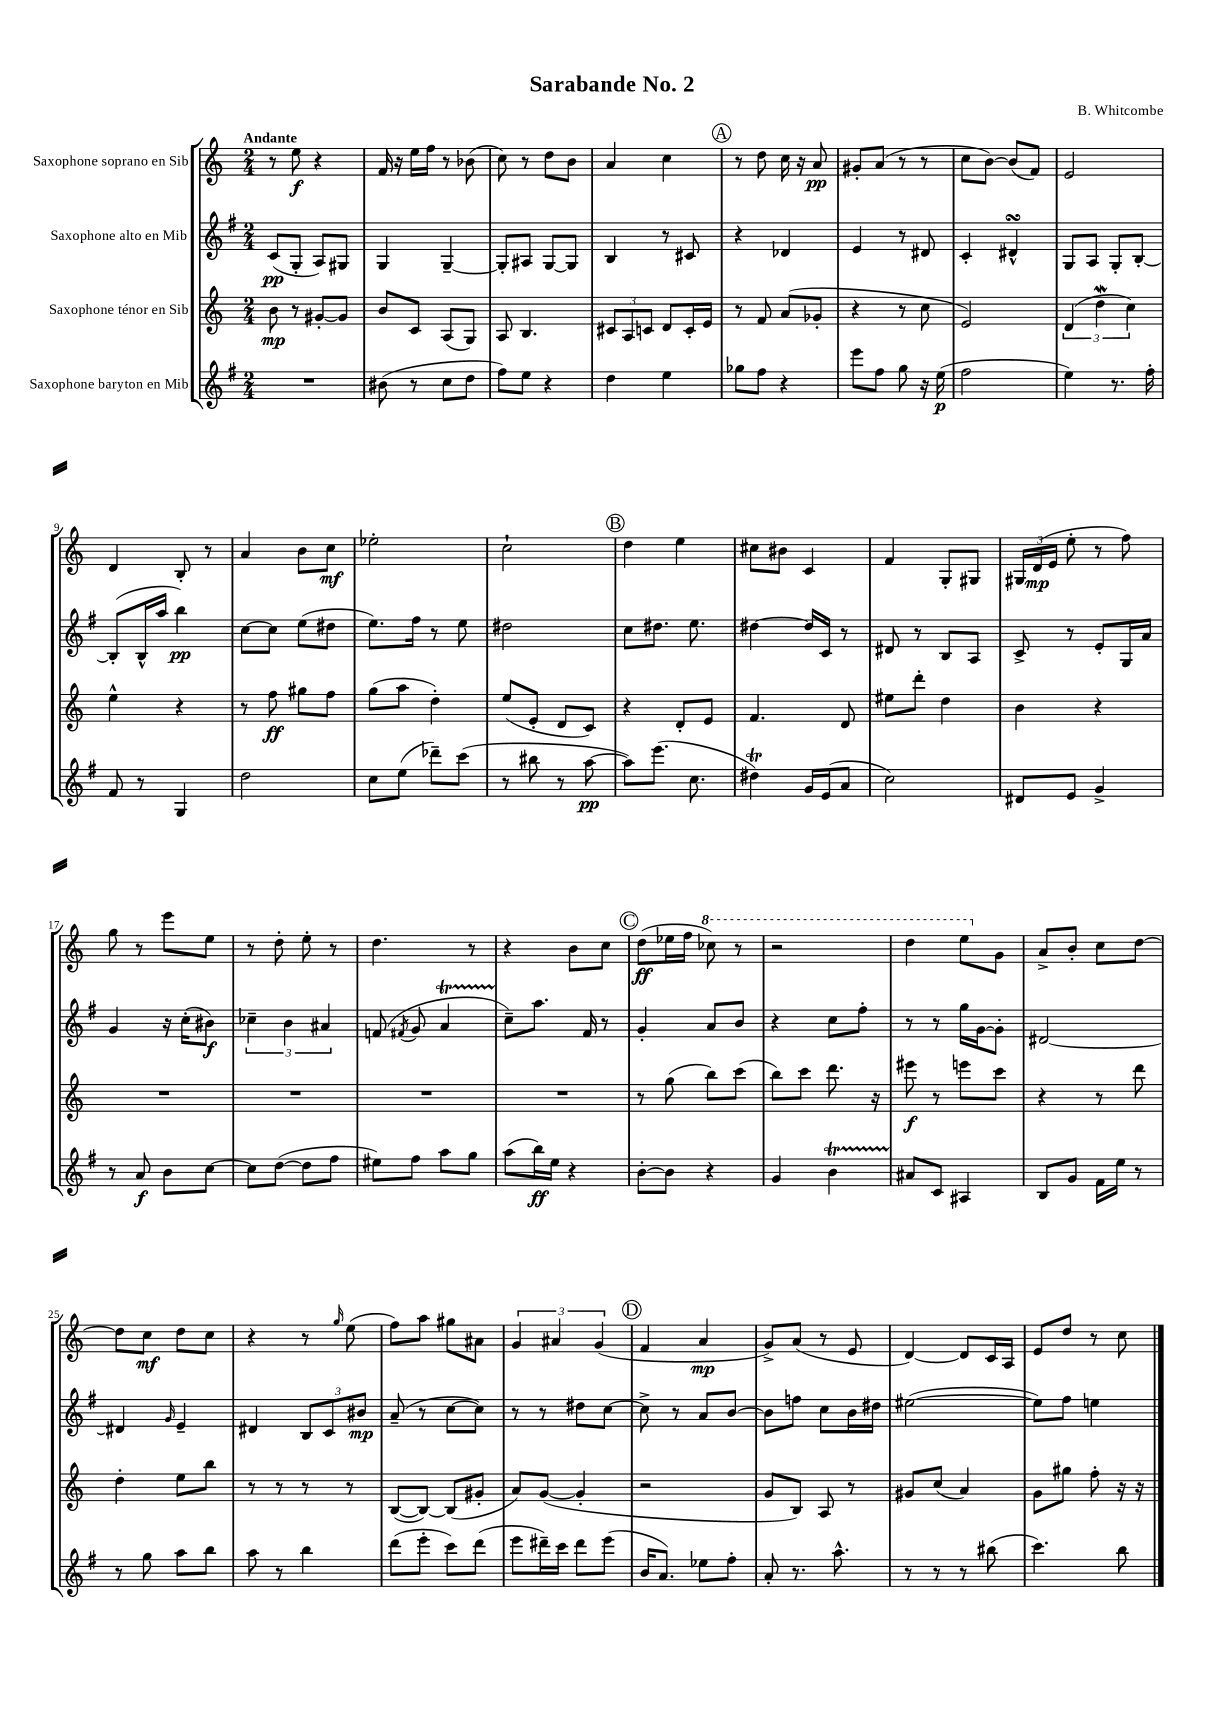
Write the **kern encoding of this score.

**kern	**kern	**kern	**kern
*staff4	*staff3	*staff2	*staff1
*clefG2	*clefG2	*clefG2	*clefG2
*k[f#]	*k[]	*k[f#]	*k[]
*M2/4	*M2/4	*M2/4	*M2/4
2r	8b	(8c	8r
.	8r	8G'	8ee
.	[8g#'	8A)	4r
.	8g#]	8G#	.
=	=	=	=
(8b#	8b	4G	16f
.	.	.	16r
8r	8c	.	16ee
.	.	.	16ff
8cc	(8A	[4G~	8r
8dd	8G)	.	(8b-
=	=	=	=
8ff#)	8A	8G']	8cc)
8ee	4.B	8A#	8r
4r	.	[8G	8dd
.	.	8G]	8b
=	=	=	=
4dd	12c#	4B	4a
.	12A	.	.
.	12c	.	.
4ee	8d	8r	4cc
.	16c'	8c#	.
.	16e	.	.
=	=	=	=
8gg-	8r	4r	8r
8ff#	8f	.	8dd
4r	(8a	4d-	16cc
.	.	.	16r
.	8g-'	.	8a
=	=	=	=
8eee	4r	4e	8g#'
8ff#	.	.	(8a
8gg	8r	8r	8r
16r	8cc	8d#	8r
(16ee	.	.	.
=	=	=	=
2ff#	2e)	4c'	8cc
.	.	.	[8b)
.	.	4d#^^	(8b]
.	.	.	8f)
=	=	=	=
4ee)	(6d	8G	2e
.	.	8A	.
.	6dd	.	.
8.r	.	8G'	.
.	6cc)	.	.
.	.	[8B'	.
16ff#'	.	.	.
=	=	=	=
8f#	4ee^^	(8B']	4d
8r	.	16B^^	.
.	.	16aa	.
4G	4r	4bb)	8B'
.	.	.	8r
=	=	=	=
2dd	8r	[8cc	4a
.	8ff	8cc]	.
.	8gg#	(8ee	8b
.	8ff	8dd#	8cc
=	=	=	=
8cc	(8gg	8.ee)	2ee-'
(8ee	8aa	.	.
.	.	16ff#	.
8ddd-~)	4dd')	8r	.
(8ccc	.	8ee	.
=	=	=	=
8r	(8ee	2dd#	2cc`
8bb#	8e'	.	.
8r	8d	.	.
[8aa	8c)	.	.
=	=	=	=
8aa])	4r	8cc	4dd
(8.eee	.	8.dd#	.
.	8d'	.	4ee
8.cc	.	8.ee	.
.	8e	.	.
=	=	=	=
4dd#)	4.f	[4dd#	8cc#
.	.	.	8b#
16g	.	16dd#]	4c
(16e	.	16c	.
8a	8d	8r	.
=	=	=	=
2cc)	8ee#	8d#	4f
.	8ddd'	8r	.
.	4dd	8B	8G'
.	.	8A	8G#
=	=	=	=
8d#	4b	8c^	24G#
.	.	.	(24d
.	.	.	24e
8e	.	8r	8ee'
4g^	4r	8e'	8r
.	.	16G	8ff)
.	.	16a	.
=	=	=	=
8r	2r	4g	8gg
8a	.	.	8r
8b	.	16r	8eee
.	.	(16cc'	.
[8cc	.	8b#)	8ee
=	=	=	=
8cc]	2r	6cc-~	8r
([8dd	.	.	8dd'
.	.	6b	.
8dd]	.	.	8ee'
.	.	6a#	.
8ff#	.	.	8r
=	=	=	=
8ee#)	2r	(8f	4.dd
.	.	8qf#	.
8ff#	.	8g	.
8aa	.	4a	.
8gg	.	.	8r
=	=	=	=
(8aa	2r	8cc~)	4r
16bb)	.	8.aa	.
16ee	.	.	.
4r	.	.	8b
.	.	16f#	.
.	.	8r	8cc
=	=	=	=
[8b'	8r	4g'	(8dd
8b]	(8gg	.	16ee-
.	.	.	16ff
4r	8bb)	8a	8ccc-)
.	(8ccc	8b	8r
=	=	=	=
4g	8bb)	4r	2r
.	8ccc	.	.
4b	8.ddd	8cc	.
.	.	8ff#'	.
.	16r	.	.
=	=	=	=
8a#	8eee#	8r	4ddd
8c	8r	8r	.
4A#	8eee	16gg	8eee
.	.	[16g	.
.	8ccc	8g']	8g
=	=	=	=
8B	4r	[2d#	8a^
8g	.	.	8b'
16f#	8r	.	8cc
16ee	.	.	.
8r	8ddd	.	[8dd
=	=	=	=
8r	4dd'	4d#]	8dd]
8gg	.	.	8cc
.	.	16qqg	.
8aa	8ee	4e~	8dd
8bb	8bb	.	8cc
=	=	=	=
8aa	8r	4d#	4r
8r	8r	.	.
4bb	8r	12B	8r
.	.	12c	.
.	.	.	16qqgg
.	8r	.	(8ee
.	.	12b#	.
=	=	=	=
(8ddd	([8B	(8a~	8ff)
8eee'	8B_)	8r	8aa
8ccc)	(8B]	[8cc	8gg#
(8ddd	8g#'	8cc])	8a#
=	=	=	=
8eee	8a)	8r	6g
16ddd#~)	([8g	8r	.
.	.	.	6a#
16ccc	.	.	.
8ddd#	4g']	8dd#	.
.	.	.	(6g
(8eee	.	[8cc	.
=	=	=	=
16b	2r	8cc^]	4f
8.a)	.	.	.
.	.	8r	.
8ee-	.	8a	4a
8ff#'	.	[8b	.
=	=	=	=
8a'	8g	8b]	8g^)
8.r	8B)	8ff	(8a
.	8A	8cc	8r
8.aa^^	.	.	.
.	8r	16b	8e
.	.	16dd#	.
=	=	=	=
8r	8g#	([2ee#	[4d)
8r	(8cc	.	.
8r	4a)	.	8d]
(8bb#	.	.	16c
.	.	.	16A
=	=	=	=
4.ccc)	8g	8ee#])	8e
.	8gg#	8ff#	8dd
.	8ff'	4ee	8r
8bb	16r	.	8cc
.	16r	.	.
==	==	==	==
*-	*-	*-	*-
